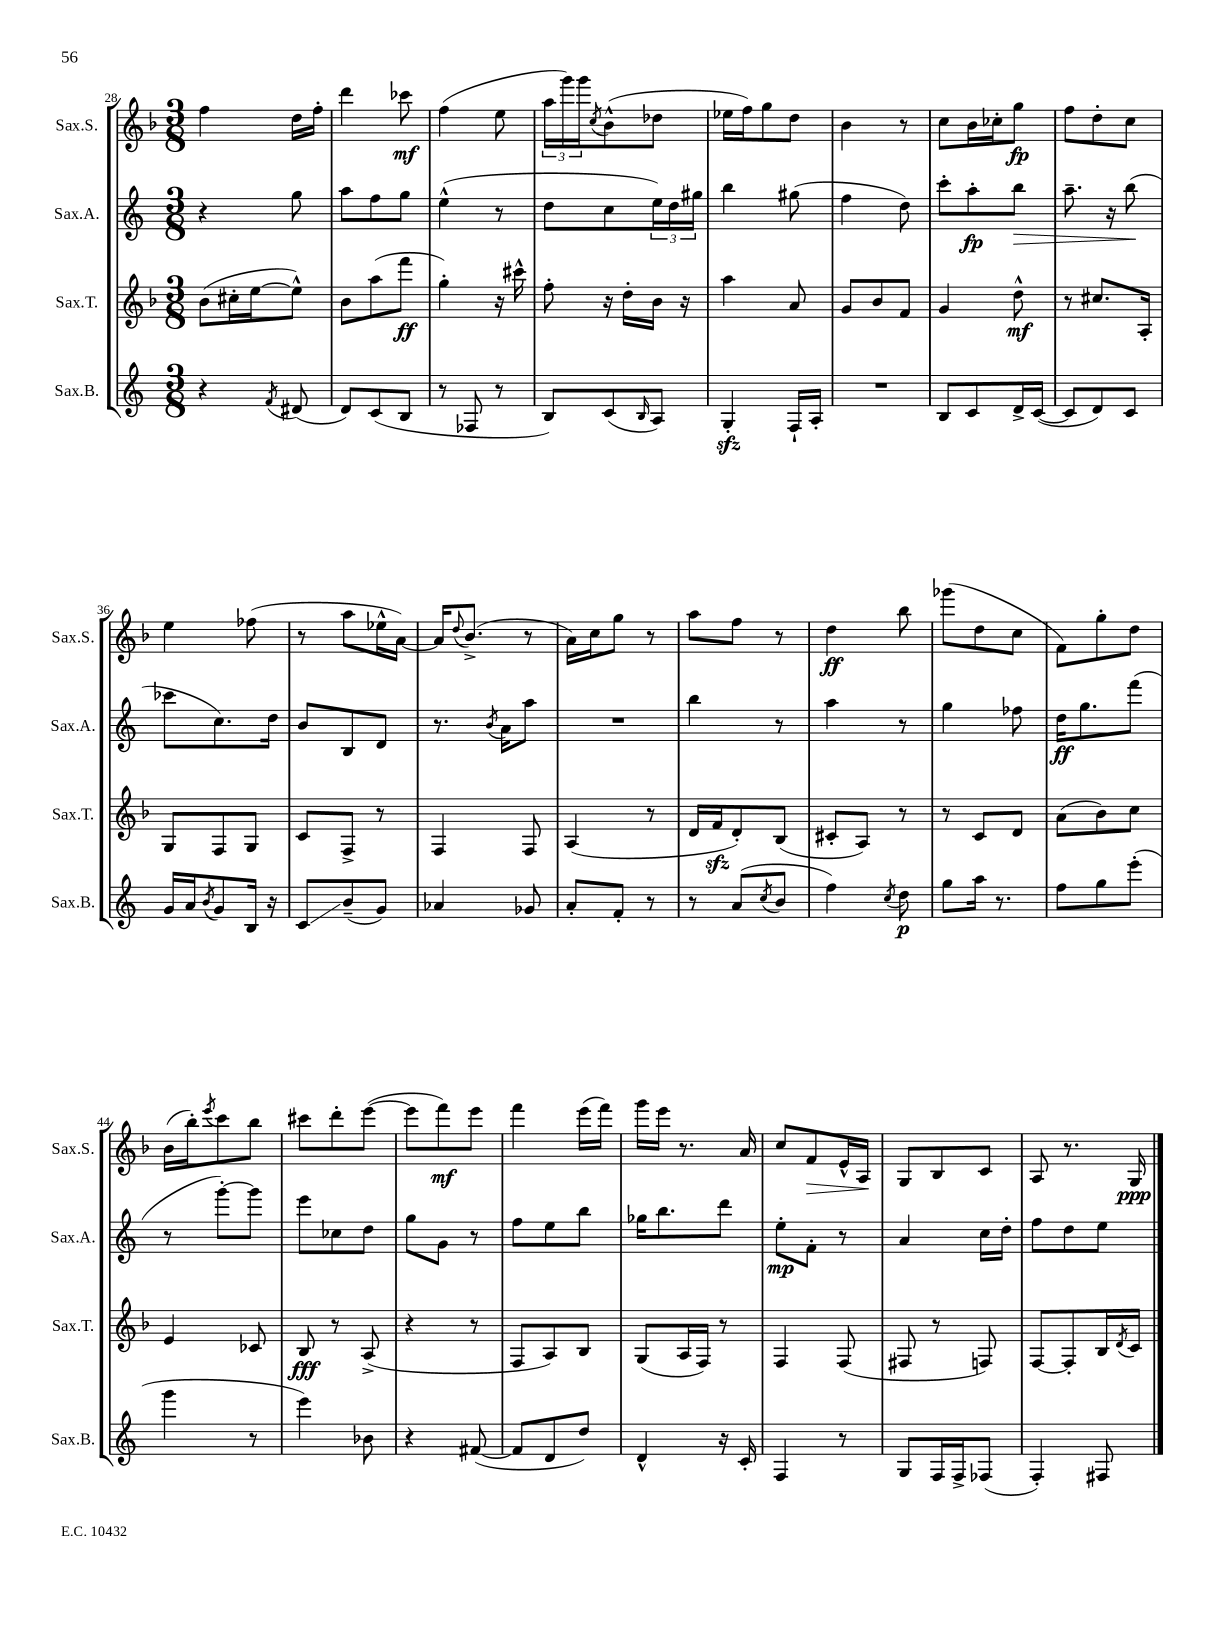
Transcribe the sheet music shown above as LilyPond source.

<<
\new StaffGroup <<
\new Staff = "s0" \with { instrumentName = "Sax.S." shortInstrumentName = "Sax.S." } {
    \clef treble \key f \major \numericTimeSignature \time 3/8
    f''4 d''16 f''16-. |
    d'''4 ces'''8\mf |
    f''4( e''8 |
    \tuplet 3/2 { a''16 g'''16) g'''16 } \acciaccatura { c''8 } bes'8-^( des''8 |
    ees''16 f''16) g''8 d''8 |
    bes'4 r8 |
    c''8 bes'16 ces''16-. g''8\fp |
    f''8 d''8-. c''8 |
    e''4 fes''8( |
    r8 a''8 ees''16-^ a'16~) |
    a'16 \appoggiatura { d''8 } bes'8.->( r8 |
    a'16) c''16 g''8 r8 |
    a''8 f''8 r8 |
    d''4\ff bes''8 |
    ges'''8( d''8 c''8 |
    f'8) g''8-. d''8 |
    bes'16( bes''16-.) \acciaccatura { e'''8 } c'''8 bes''8 |
    cis'''8 d'''8-. e'''8~( |
    e'''8 f'''8\mf) e'''8 |
    f'''4 e'''16( f'''16) |
    g'''16 e'''16 r8. a'16 |
    c''8 f'8\> e'16-^ a16\! |
    g8 bes8 c'8 |
    a8 r8. g16\ppp \bar "|." |
}
\new Staff = "s1" \with { instrumentName = "Sax.A." shortInstrumentName = "Sax.A." } {
    \clef treble \key c \major \numericTimeSignature \time 3/8
    r4 g''8 |
    a''8 f''8 g''8 |
    e''4-^( r8 |
    d''8 c''8 \tuplet 3/2 { e''16) d''16 gis''16 } |
    b''4 gis''8( |
    f''4 d''8) |
    c'''8-. a''8-.\fp b''8\> |
    a''8.-- r16 b''8\!( |
    ces'''8 c''8.) d''16 |
    b'8 b8 d'8 |
    r8. \acciaccatura { b'8 } a'16 a''8 |
    R4. |
    b''4 r8 |
    a''4 r8 |
    g''4 fes''8 |
    d''16\ff g''8. f'''8( |
    r8 g'''8~-.) g'''8 |
    e'''8 ces''8 d''8 |
    g''8 g'8 r8 |
    f''8 e''8 b''8 |
    ges''16 b''8. d'''8 |
    e''8-.\mp f'8-. r8 |
    a'4 c''16 d''16-. |
    f''8 d''8 e''8 \bar "|." |
}
\new Staff = "s2" \with { instrumentName = "Sax.T." shortInstrumentName = "Sax.T." } {
    \clef treble \key f \major \numericTimeSignature \time 3/8
    bes'8( cis''16-. e''16~ e''8-^) |
    bes'8 a''8( f'''8\ff |
    g''4-.) r16 cis'''16-^ |
    f''8-. r16 d''16-. bes'16 r16 |
    a''4 a'8 |
    g'8 bes'8 f'8 |
    g'4 d''8-^\mf |
    r8 cis''8. a16-. |
    g8 f8 g8 |
    c'8 f8-> r8 |
    f4 f8 |
    a4( r8 |
    d'16 f'16\sfz d'8-.) bes8( |
    cis'8-. a8) r8 |
    r8 c'8 d'8 |
    a'8( bes'8) c''8 |
    e'4 ces'8 |
    bes8\fff r8 a8->( |
    r4 r8 |
    f8 a8) bes8 |
    g8( a16 f16) r8 |
    f4 f8( |
    fis8 r8 f8) |
    f8~ f8-. bes16 \acciaccatura { d'8 } c'16 \bar "|." |
}
\new Staff = "s3" \with { instrumentName = "Sax.B." shortInstrumentName = "Sax.B." } {
    \clef treble \key c \major \numericTimeSignature \time 3/8
    r4 \acciaccatura { f'8 } dis'8( |
    d'8) c'8( b8 |
    r8 fes8 r8 |
    b8) c'8( \grace { b16 } a8) |
    g4-.\sfz f16-! a16-. |
    R4. |
    b8 c'8 d'16-> c'16~( |
    c'8 d'8) c'8 |
    g'16 a'16 \acciaccatura { b'8 } g'8 b16 r16 |
    c'8\glissando b'8--( g'8) |
    aes'4 ges'8 |
    a'8-. f'8-. r8 |
    r8 a'8( \acciaccatura { c''8 } b'8 |
    f''4) \acciaccatura { c''8 } d''8\p |
    g''8 a''16 r8. |
    f''8 g''8 e'''8-.( |
    g'''4 r8 |
    e'''4) bes'8 |
    r4 fis'8~( |
    fis'8 d'8 d''8) |
    d'4-^ r16 c'16-. |
    f4 r8 |
    g8 f16 f16-> fes8( |
    f4-.) fis8 \bar "|." |
}
>>
>>
\layout { \context { \Score currentBarNumber = #28 } }
